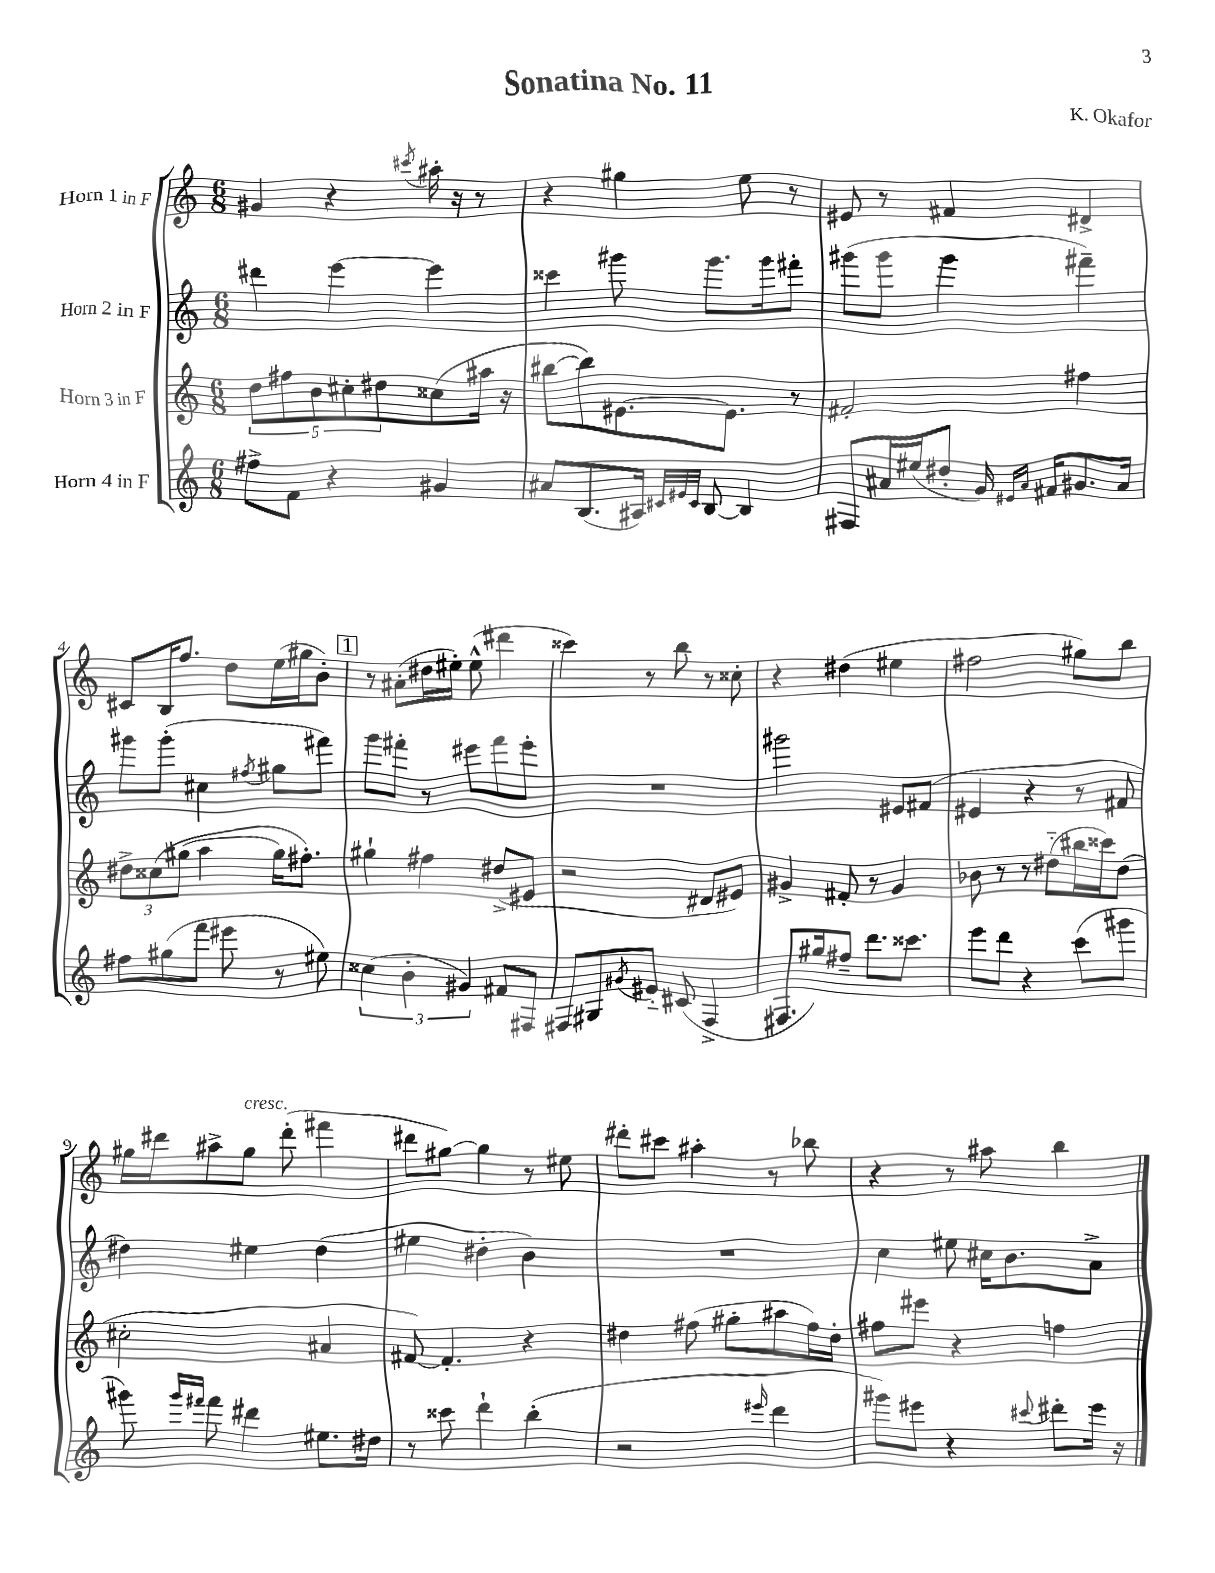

**kern	**kern	**kern	**kern
*part4	*part3	*part2	*part1
*staff4	*staff3	*staff2	*staff1
*I"Horn 4 in F	*I"Horn 3 in F	*I"Horn 2 in F	*I"Horn 1 in F
*clefG2	*clefG2	*clefG2	*clefG2
*k[]	*k[]	*k[]	*k[]
*M6/8	*M6/8	*M6/8	*M6/8
=1	=1	=1	=1
8ff#X^\L	10dd\L	4ddd#X\	4g#X/
.	10ff#X\	.	.
8f\J	.	.	.
.	10b\	.	.
4r	.	[4eee\	4r
.	10cc#X'\	.	.
.	10dd#X\	.	.
.	.	.	8qccc#X/
4g#X/	(8cc##X\	4eee\]	16aa#X'\
.	.	.	16r
.	16aa#X\Jk	.	8r
.	16r	.	.
=2	=2	=2	=2
8a#X/L	[8bb#X\L	4ccc##X\	4r
(8.B/	8bb#\])	.	.
.	[8.e#X\	8ggg#X\	4gg#X\
16A#X/Jk)	.	.	.
32qqc#X/LLL	.	.	.
32qqe#X/	.	.	.
32qqc#/JJJ	.	.	.
[8B/	.	8.ggg#\L	.
.	8.e#\J]	.	.
4B/]	.	.	8ee\
.	.	16ggg#\k	.
.	8r	8fff#X'\J	8r
=3	=3	=3	=3
8F#X/L	2f#X'/	(8ggg#X\L	8e#X/
16a#X/L	.	8ggg#\J	8r
(16ee#X/J	.	.	.
8dd#X'/J	.	4ggg#\	4f#X/
16g/)	.	.	.
16qqe#X/LL	.	.	.
16qqa#/JJ	.	.	.
16f#X/KL	.	.	.
8.g#X/	4ff#X\	4fff#X~\)	4d#X^/
16a#/Jk	.	.	.
!!LO:LB:g=z
=4	=4	=4	=4
8ff#X\L	12dd#X^\L	8ggg#X\L	8c#X/L
.	(12cc##X\	.	.
(8gg#X\	.	(8ggg#'\J	16B/K
.	(12gg#X\J	.	.
.	.	.	8.ff/J
8fff\J	4aa\	4cc#X\	.
8eee#X\	.	.	8dd\L
.	.	8qff#X/	.
8r	16gg#\KL)	8gg#X\L	(16ee\L
.	8.ff#X'\J)	.	16gg#X\J
8ee#X\)	.	8fff#X\J)	8b'\J)
!!LO:REH:place=s1:t=1
=5	=5	=5	=5
(6cc##X\	4gg#X`\	8ggg\L	8r
.	.	8fff#X'\J	(8a#X'\L
6b'\	.	.	.
.	4ff#X\	8r	16dd#X\L
.	.	.	16ee#X'\JJ)
6g#X/)	.	.	.
.	.	8eee#X\L	(8ee#^^\
8f#X/L	(8dd#X^/L	8fff#\	4ddd#X\
8F#X/J	8e#X/J	8eee#'\J	.
=6	=6	=6	=6
8F#X/L	2r	2.r	4ccc##X\)
8G#X/	.	.	.
8qg#X/	.	.	.
8e#X/J	.	.	8r
(8c#X/	.	.	8bb\
4F#^/	8d#X/L	.	8r
.	8e#X/J)	.	8cc##X'\
=7	=7	=7	=7
8.F#X/L	4g#X^/	2ggg#X\	4r
16gg#X/k)	.	.	.
8ff#X~/J	8f#X'/	.	(4dd#X\
8.ddd\L	8r	.	.
.	4g#/	8e#X/L	4ee#X\
8.ccc##X\J	.	.	.
.	.	(8f#X/J	.
=8	=8	=8	=8
8eee\L	8b-X\	4e#X/	2ff#X\
8ddd\J	8r	.	.
4r	8r	4r	.
.	(8dd#X\L	.	.
(8ccc\L	16bb#X\L	8r	8gg#X\L)
.	16ccc##X\J)	.	.
8ggg#X\J	(8dd#\J	8f#X/	8bb\J
!!LO:LB:g=z
=9	=9	=9	=9
8ggg#X\)	2cc#X'\	4dd#X\)	16gg#X\LL
.	.	.	16ddd#X\J
16qqggg#/LL	.	.	.
16qqfff#X/JJ	.	.	.
8fff#\	.	.	8aa#X^\
!	!	!	!LO:TX:a:i:t=cresc.
4ddd#X\	.	4ee#X\	8gg#\J
.	.	.	(8ddd#'\
8.ee#X\L	4a#X/	(4dd#\	4fff#X\
16dd#X\Jk	.	.	.
=10	=10	=10	=10
8r	[8f#X/)	4ee#X\	8ddd#X\L
8ccc##X\	4.f#'/]	.	[8gg#X\J)
4ddd`\	.	4dd#X'\	4gg#\]
(4bb'\	4r	4b\)	8r
.	.	.	8ee#X\
=11	=11	=11	=11
2r	4dd#X\	2.r	8ddd#X'\L
.	.	.	8ccc#X\J
.	(8ff#X\	.	4aa#X'\
.	8gg#X'\L	.	.
16qqeee#X/	.	.	.
4ddd\	8aa#X\	.	8r
.	16ff#\L)	.	8bb-X\
.	16dd#'\JJ	.	.
=12	=12	=12	=12
8ggg#X\L)	8ff#X\L	4cc\	4r
8eee#X\J	8eee#X\J	.	.
4r	4r	8ee#X\	8r
.	.	16cc#X\KL	8aa#X\
.	.	8.b\	.
8qqccc#X/	.	.	.
8ddd#X'\L	4ffn\	.	4bb\
16eee#\Jk	.	8a^\J	.
16r	.	.	.
==	==	==	==
*-	*-	*-	*-
